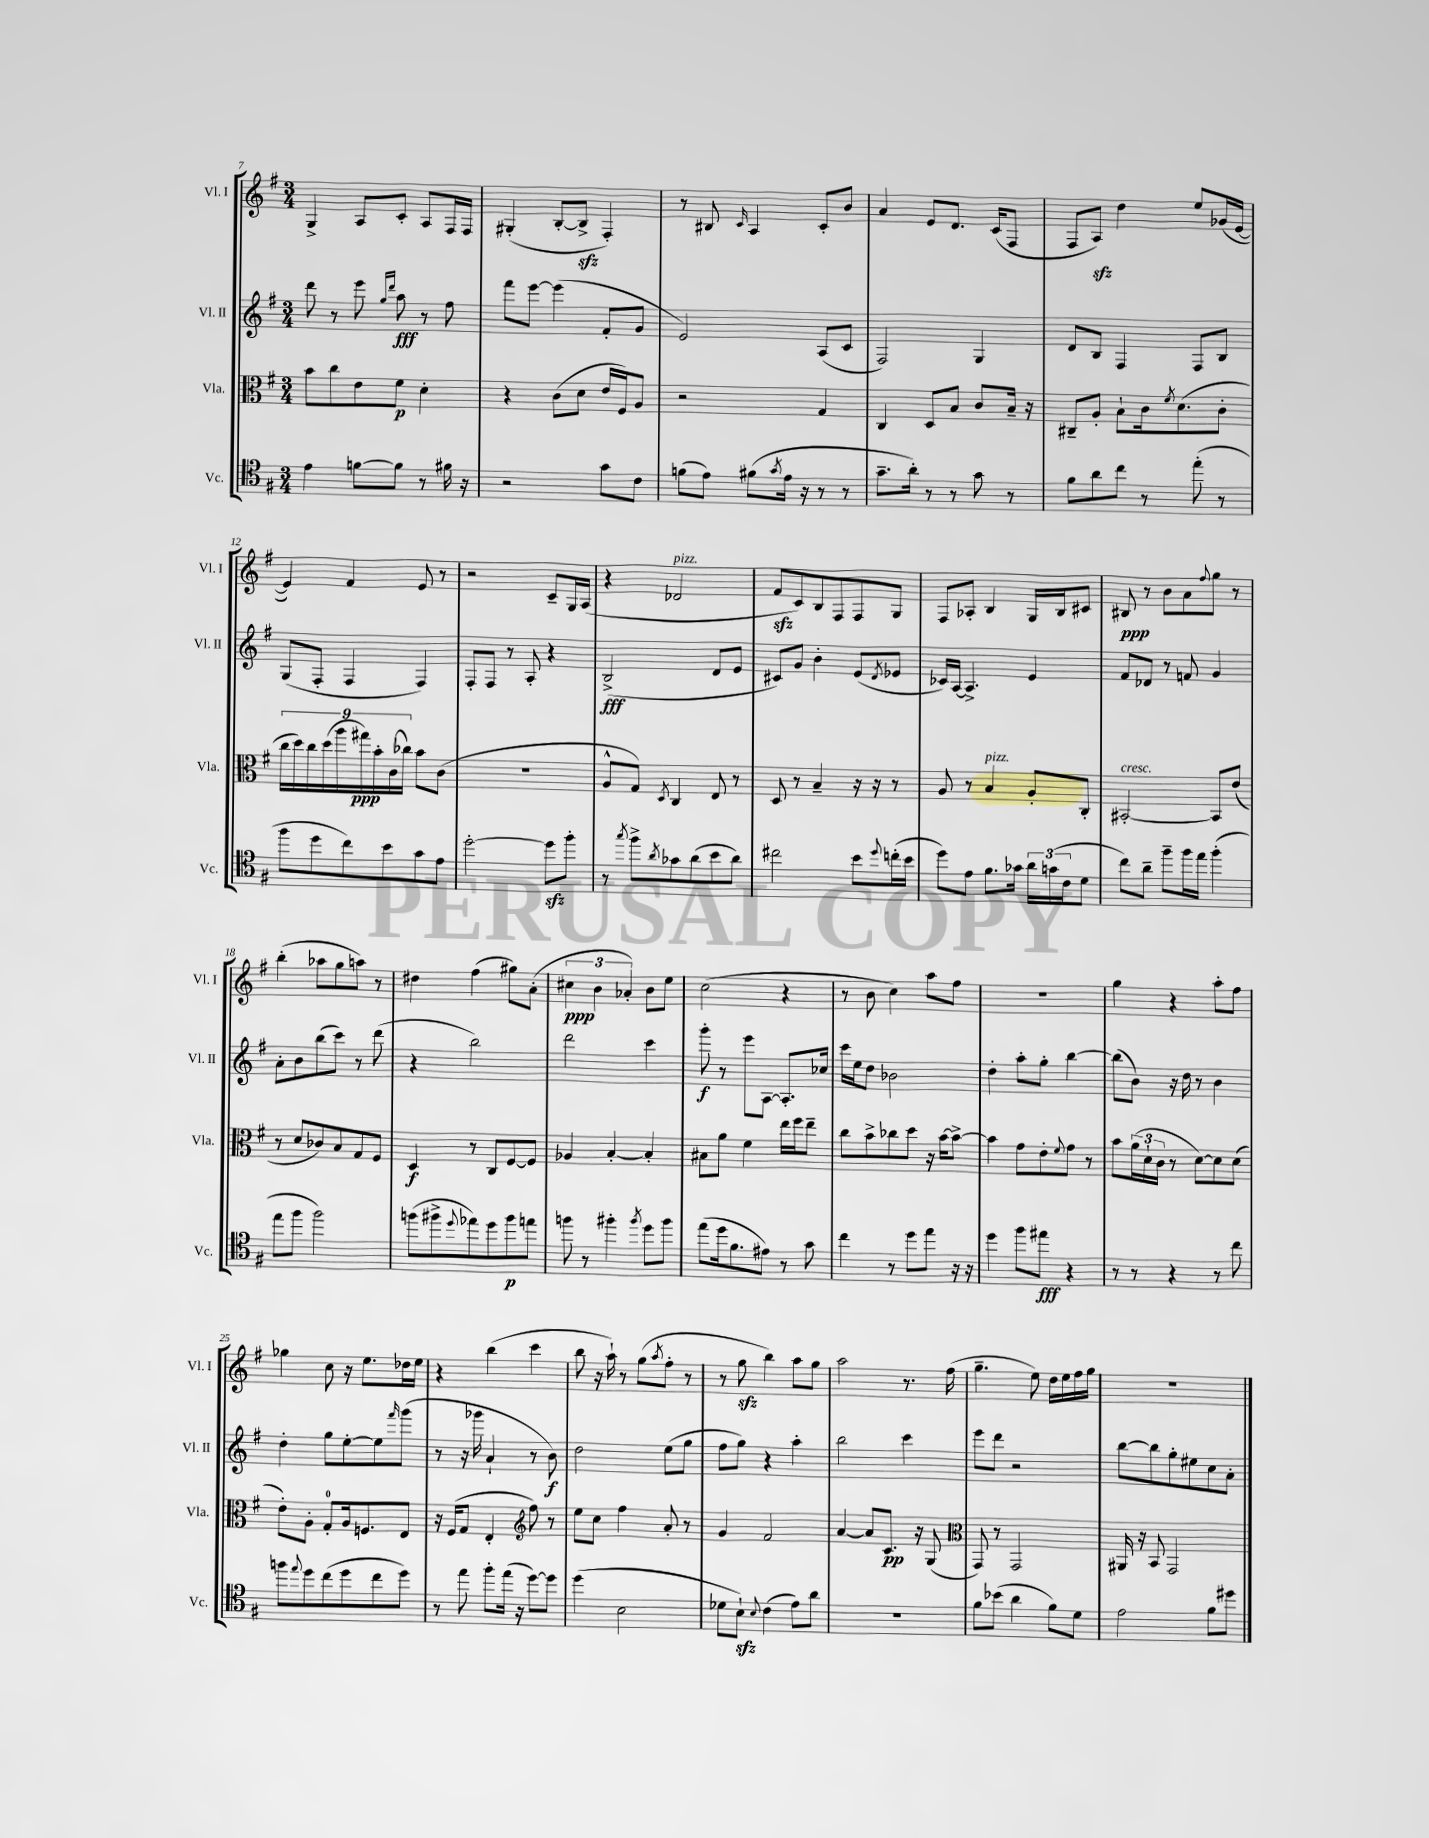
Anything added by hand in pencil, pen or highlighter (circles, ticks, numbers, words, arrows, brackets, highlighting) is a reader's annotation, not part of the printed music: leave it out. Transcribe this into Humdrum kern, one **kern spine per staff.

**kern	**kern	**kern	**kern
*staff4	*staff3	*staff2	*staff1
*clefC4	*clefC3	*clefG2	*clefG2
*k[f#]	*k[f#]	*k[f#]	*k[f#]
*M3/4	*M3/4	*M3/4	*M3/4
4e	8b	8ddd	4G^
.	8cc	8r	.
[8f	8e	8eee	8A
.	.	16qqgg	.
.	.	16qqddd	.
8f]	8f#	8aa	8c'
8r	4d'	8r	8A
16f#	.	8ff#	16F#
16r	.	.	16F#
=	=	=	=
2r	4r	8fff#	(4G#'
.	.	[8eee	.
.	(8c	(4eee]	[8B'
.	8d	.	8B^]
8g	16e	8f#'	4F#')
.	16F#)	.	.
8c	8A	8g	.
=	=	=	=
(8f	2r	2e)	8r
8e)	.	.	8B#
.	.	.	16qqc
(8f#	.	.	4A
8qg	.	.	.
16e	.	.	.
16r	.	.	.
8r	4G	(8A	8c'
8r	.	8c	8b
=	=	=	=
8.g~	4C	2F#)	4a
16a')	.	.	.
8r	8D	.	8e
8r	8B	.	8.d
8g	8c	4G	.
.	.	.	(16c
8r	16B~	.	8F#
.	16r	.	.
=	=	=	=
8f#	8C#~	8d	8F#
8a	8A'	8B	8A)
8cc	8B`	4F#	4dd
8r	16c	.	.
.	8qf#	.	.
.	(8.d	.	.
(8ee'	.	8F#	8ee
8r	8c'	8B	(16g-
.	.	.	[16e
=	=	=	=
8ff#	18cc	(8G	4e])
.	18dd)	.	.
.	18cc	.	.
8dd	.	8F#'	.
.	(18dd	.	.
.	18aa	.	.
8cc)	.	4F#	4f#
.	18gg#)	.	.
.	18b'	.	.
8b	.	.	.
.	(18c	.	.
.	18cc-)	.	.
8g	8b	4F#)	8e
8e	(8c	.	8r
=	=	=	=
[2dd'	2.r	8F#'	2r
.	.	8F#	.
.	.	8r	.
.	.	8A'	.
8dd]	.	4r	8c~
8ff#'	.	.	16G
.	.	.	(16A
=	=	=	=
8r	8A^^	(2B^	4r
8qgg	.	.	.
8ff#^	8G)	.	.
8qa	8qD	.	.
8g-	4C	.	2d-
(8a	.	.	.
8b	8E	8d	.
8a)	8r	8e	.
=	=	=	=
2cc#	8D	8c#)	8f#
.	8r	8g	8c)
.	4B~	4b'	8B
.	.	.	8F#
8b	16r	(8e	8F#
.	16r	.	.
8qqdd	.	8qd	.
(16cc'	8r	8e-	8G
16b	.	.	.
=	=	=	=
8dd)	8A	16c-)	8F#
.	.	[16A	.
8e	8r	4.A^]	8A-'
8.f#	4B	.	4B
16g-	.	.	.
24a	8A'	4e	16G
(24g	.	.	.
.	.	.	16B
24c	.	.	.
8d	8C'	.	8c#
=	=	=	=
8cc)	[2BB#'	8f#	8B#
8a~	.	8d-	8r
8ff#~	.	8r	8b
16ff#	.	8f	8a
16ee	.	.	.
.	.	.	8qqff#
(4ff#'	8BB#]	4g	8gg
.	(8e	.	8r
=	=	=	=
8ee	8r	8a'	(4bb'
8ff#	8d	8b	.
2ff#)	8c-)	(8bb	8aa-
.	8B	8ccc)	8gg
.	8G	8r	8aa)
.	8F#	(8ddd	8r
=	=	=	=
(8ff	4D	4r	4dd#
8ff#^	.	.	.
8qqdd	.	.	.
8ee-)	8r	2bb)	(4ff#
8dd	8C	.	.
8ff#	[8F#	.	8gg#)
8ee	8F#]	.	(8a'
=	=	=	=
8ff	4A-	2ddd	6cc#
8r	.	.	.
.	.	.	6b
4ff#'	[4B'	.	.
.	.	.	6a-')
8qff#	.	.	.
8dd	4B']	4ccc	8b
8ff#	.	.	8ee
=	=	=	=
(8ee	8B#	8ggg'	(2cc
16dd	8a	8r	.
8.f#	.	.	.
.	4f#	8eee	.
8e#)	.	[8A	.
8r	16ee	8.A']	4r
.	16ff#	.	.
8g	8ee~	.	.
.	.	16cc-	.
=	=	=	=
4cc	8cc	16ccc	8r
.	.	16ee	.
.	8b^	8dd	8b
8r	8cc-	2b-	4cc)
8dd	8dd	.	.
8ee	16r	.	8aa
.	[16b	.	.
16r	8b^_	.	8ff#
16r	.	.	.
=	=	=	=
4dd	4b]	4dd'	2.r
8ff#	8g	8aa'	.
8ee#	8e'	8gg'	.
.	8qqf#	.	.
4r	8g	[4bb	.
.	8r	.	.
=	=	=	=
8r	8b	(8bb]	4gg
8r	(24a	8b)	.
.	24d`	.	.
.	24c	.	.
4r	8r	16r	4r
.	.	16dd	.
.	[8d)	8r	.
8r	8d]	4b	8aa'
8cc	(8d	.	8ff#
=	=	=	=
8ff	8e')	4dd'	4gg-
8qqee	.	.	.
8dd	8A'	.	.
(8cc	8G'	8gg	8cc
8dd	16A	[8ee'	16r
.	8.F	.	8.ee
8cc	.	8ee]	.
.	.	16qqfff#	.
8dd)	8E	(8ggg	16dd-
.	.	.	16ee
=	=	=	=
8r	16r	8r	4r
.	(16F#	.	.
8ee	8G	16r	.
.	.	16ggg-	.
8ff#'	4E'	4a`	(4bb
(16ee	.	.	.
16r	.	.	.
*	*clefG2	*	*
[8dd)	8ff#)	8r	4ccc
8dd]	8r	8b)	.
=	=	=	=
(4dd	8ee	2dd	8bb
.	8cc	.	16r
.	.	.	16aa`)
2B	4ff#	.	8r
.	.	.	(8gg
.	.	.	8qaa
.	8a'	(8ee	8ff#'
.	8r	8gg	8r
=	=	=	=
8d-	4g	8ff#	8r
8B`)	.	8gg)	8gg
8qqB	.	.	.
(4c	2f#	4r	4bb)
8e)	.	4aa'	8aa
8a	.	.	8gg
=	=	=	=
2.r	[4a	2bb	2aa
.	8a]	.	.
.	8.c	.	.
.	.	4ccc	8.r
.	16r	.	.
.	(8G	.	.
.	.	.	(16ff#
=	=	=	=
*	*clefC3	*	*
8f#	8GG)	8eee	4.gg~
(8b-	8r	8ddd	.
4a	2GG	2r	.
.	.	.	8ee)
8f#)	.	.	16dd
.	.	.	16ee
8d	.	.	16ff#
.	.	.	16gg
=	=	=	=
2e	16AA#	[8bb	2.r
.	16r	.	.
.	8BB	8bb]	.
.	2GG	8gg'	.
.	.	8ee#	.
8f#	.	8cc	.
8dd#	.	8a'	.
==	==	==	==
*-	*-	*-	*-
